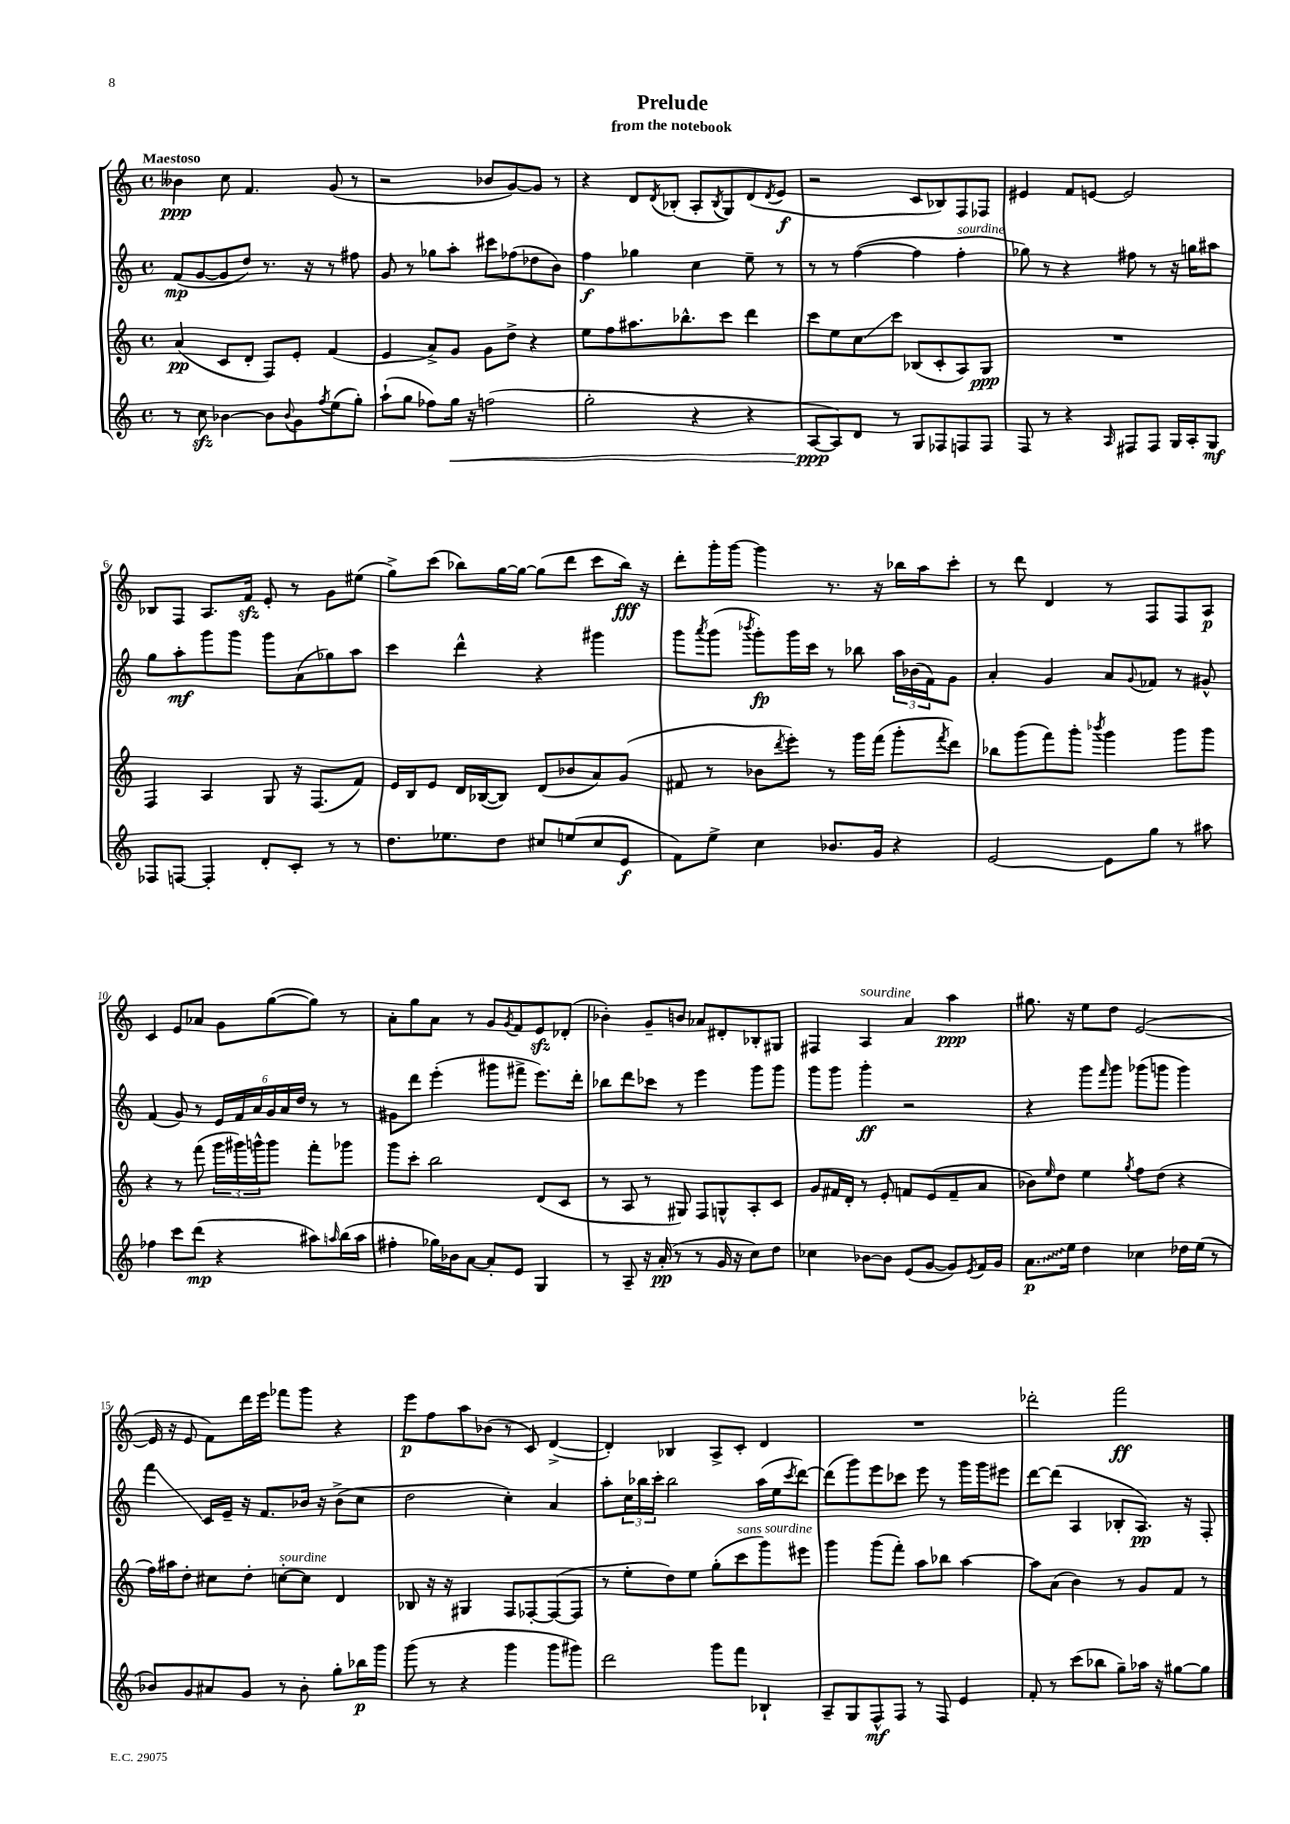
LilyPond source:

\header { title = "Prelude" subtitle = "from the notebook" }
<<
\new StaffGroup <<
\new Staff = "s0" {
    \clef treble \key c \major \defaultTimeSignature \time 4/4 \tempo "Maestoso"
    beses'4\ppp c''8 f'4. g'8( r8 |
    r2 bes'8 g'8~) g'8 r8 |
    r4 d'8 \acciaccatura { d'8 } bes8-.( a8-. \acciaccatura { bes8 } g8) d'8( \acciaccatura { d'8 } e'8\f |
    r2 c'8 bes8) f8 fes8 |
    eis'4 f'8 e'8~ e'2 |
    bes8 f8 a8. f'16\sfz e'8-. r8 g'8 eis''8( |
    g''8->) c'''8( bes''8) g''16~ g''16~ g''8( d'''8 c'''8 bes''16\fff) r16 |
    d'''8-. g'''16-. g'''16~ g'''4 r8. r16 bes''16 a''16 c'''8-. |
    r8 d'''8 d'4 r8 f8 f8 a8\p |
    c'4 e'8 aes'8 g'8 g''8~( g''8) r8 |
    a'8-. g''8 a'8 r8 g'8 \acciaccatura { g'8 } f'8 e'8\sfz des'8-.( |
    bes'4-.) g'8-- b'8 aes'8 dis'8-. bes8-. gis8 |
    fis4 a4^\markup { \italic "sourdine" } a'4 a''4\ppp |
    gis''8. r16 e''8 d''8 e'2~( |
    e'16 r16 e'8 f'8) d'''16 e'''16 fes'''8 g'''8 r4 |
    e'''8\p f''8 a''8 bes'8( r8 c'8) d'4~->( |
    d'4-.) bes4 a8-> c'8-. d'4 |
    R1 |
    des'''2-. f'''2\ff \bar "|." |
}
\new Staff = "s1" {
    \clef treble \key c \major \defaultTimeSignature \time 4/4
    f'8\mp( g'8~ g'8 d''8) r8. r16 r8 fis''8 |
    g'8 r8 ges''8 a''8-. cis'''8 fes''8( des''8 b'8) |
    f''4\f ges''4 c''4 e''8-- r8 |
    r8 r8 f''4~( f''4 f''4-.^\markup { \italic "sourdine" } |
    ges''8) r8 r4 fis''8 r8 r16 g''16 ais''8 |
    g''8 a''8-.\mf g'''8 g'''8 g'''8 a'8( ges''8) a''8 |
    c'''4 d'''4-^ r4 gis'''4 |
    g'''8 \acciaccatura { a'''8 } g'''8( \acciaccatura { bes'''8 } g'''8-.\fp) g'''16 c'''16 r8 bes''8 \tuplet 3/2 { a''16 bes'16( f'16) } g'8 |
    a'4-. g'4 a'8 \appoggiatura { g'8 } fes'8 r8 gis'8-^ |
    f'4( g'8) r8 \tuplet 6/4 { e'16 f'16 a'16 g'16 a'16 d''16 } r8 r8 |
    gis'8 d'''8 e'''4-.( gis'''8 fis'''8-> e'''8.) d'''16-. |
    bes''8 d'''8 ces'''8 r8 e'''4 g'''8 g'''8 |
    g'''8 g'''8 g'''4-.\ff r2 |
    r4 g'''8 \grace { f'''16 } g'''8 ges'''8( g'''8 g'''4) |
    f'''4\glissando c'16 e'16-- r16 f'8. bes'16 r16 bes'8->( c''8 |
    d''2 c''4-.) a'4 |
    a''8-. \tuplet 3/2 { c''16 bes''16 c'''16-. } bes''2 a''16( e''16 \acciaccatura { c'''8 } d'''8~) |
    d'''8( g'''8) e'''8 ces'''8 e'''8 r8 g'''16 g'''16 eis'''8 |
    d'''8~ d'''8( a4 bes8-. a8.\pp) r16 f8-. \bar "|." |
}
\new Staff = "s2" {
    \clef treble \key c \major \defaultTimeSignature \time 4/4
    a'4\pp( c'8 d'8-. f8) e'8-. f'4( |
    e'4 a'8->) g'8 g'8 d''8-> r4 |
    e''8 f''8 ais''8. bes''8.-^ c'''8 d'''4 |
    c'''8 e''8 c''8\glissando c'''8 bes8( c'8-. a8) g8\ppp |
    R1 |
    f4 a4 g8 r16 f8.( f'8) |
    e'16 b16 e'8 d'16 bes16~( bes8) d'8( bes'8 a'8) g'8( |
    fis'8 r8 bes'8 \acciaccatura { d'''8 } e'''8-.) r8 g'''16 f'''16( g'''8-. \acciaccatura { f'''8 } d'''8) |
    bes''8 g'''8( f'''8) g'''8-. \acciaccatura { bes'''8 } g'''4 g'''8 g'''8 |
    r4 r8 f'''8( \tuplet 3/2 { g'''16 gis'''16) g'''16-^ } g'''8 f'''8-. ges'''8 |
    g'''8 c'''8-. b''2 d'8( c'8 |
    r8 a8 r8 gis8) f8 g8-^ a8-. c'8 |
    g'8 fis'16 d'16-. r8 e'8-. f'8 e'8( f'8-- a'8 |
    bes'8) \grace { e''16 } d''8 e''4 \acciaccatura { g''8 } f''8 d''8( r4 |
    f''16) ais''16 d''8-. cis''8 d''8-. c''8~-.^\markup { \italic "sourdine" } c''8 d'4 |
    bes8 r16 r16 gis4 f8 fes8~-. fes8~( fes8 |
    r8 e''8-. d''8) e''8 g''8-.( c'''8^\markup { \italic "sans sourdine" } g'''8) eis'''8 |
    g'''4 g'''8( f'''8-.) a''8 bes''8 a''4~ |
    a''8 a'8( b'4) r8 g'8 f'8 r8 \bar "|." |
}
\new Staff = "s3" {
    \clef treble \key c \major \defaultTimeSignature \time 4/4
    r8 c''8\sfz bes'4~ bes'8 \appoggiatura { bes'8 } g'8 \acciaccatura { f''8 } e''8( g''8-.) |
    a''8-!( g''8 fes''8) g''16\< r16 f''2( |
    g''2-. r4 r4 |
    a8~\ppp\! a8) d'8 r8 g8 fes8 f8 f8 |
    f8 r8 r4 \grace { a16 } fis8 fis8 g16 a16-. g8\mf |
    fes8 f8~ f4-. d'8-. c'8-. r8 r8 |
    d''8. ees''8. d''8 cis''8 e''8( cis''8 e'8\f |
    f'8) e''8-> c''4 bes'8. g'16 r4 |
    e'2~ e'8 g''8 r8 ais''8 |
    fes''4 c'''8 d'''8\mp( r4 ais''8) \grace { a''16 } b''16( a''16 |
    fis''4-. ges''16) bes'16 a'8~ a'8-. e'8 g4 |
    r8 a8-- r16 a'16-.\pp( r8 r8 g'16 r16 c''8) d''8 |
    ces''4 bes'8~ bes'8 e'8( g'8~ g'8) \acciaccatura { e'8 } f'16 g'16 |
    \once \override Glissando.style = #'zigzag a'8.\glissando\p e''16 d''4 ces''4 des''16 e''16( r8 |
    bes'8) g'8 ais'8 g'8 r8 bes'8-. g''8-. bes''16\p g'''16 |
    g'''8( r8 r4 g'''4 g'''8 gis'''8) |
    d'''2 g'''8 f'''8 bes4-! |
    a8-- g8 f8-^\mf f8 r8 f8 e'4 |
    f'8-. r8 c'''8( bes''8 g''8--) aes''16 r16 gis''8~ gis''8 \bar "|." |
}
>>
>>
